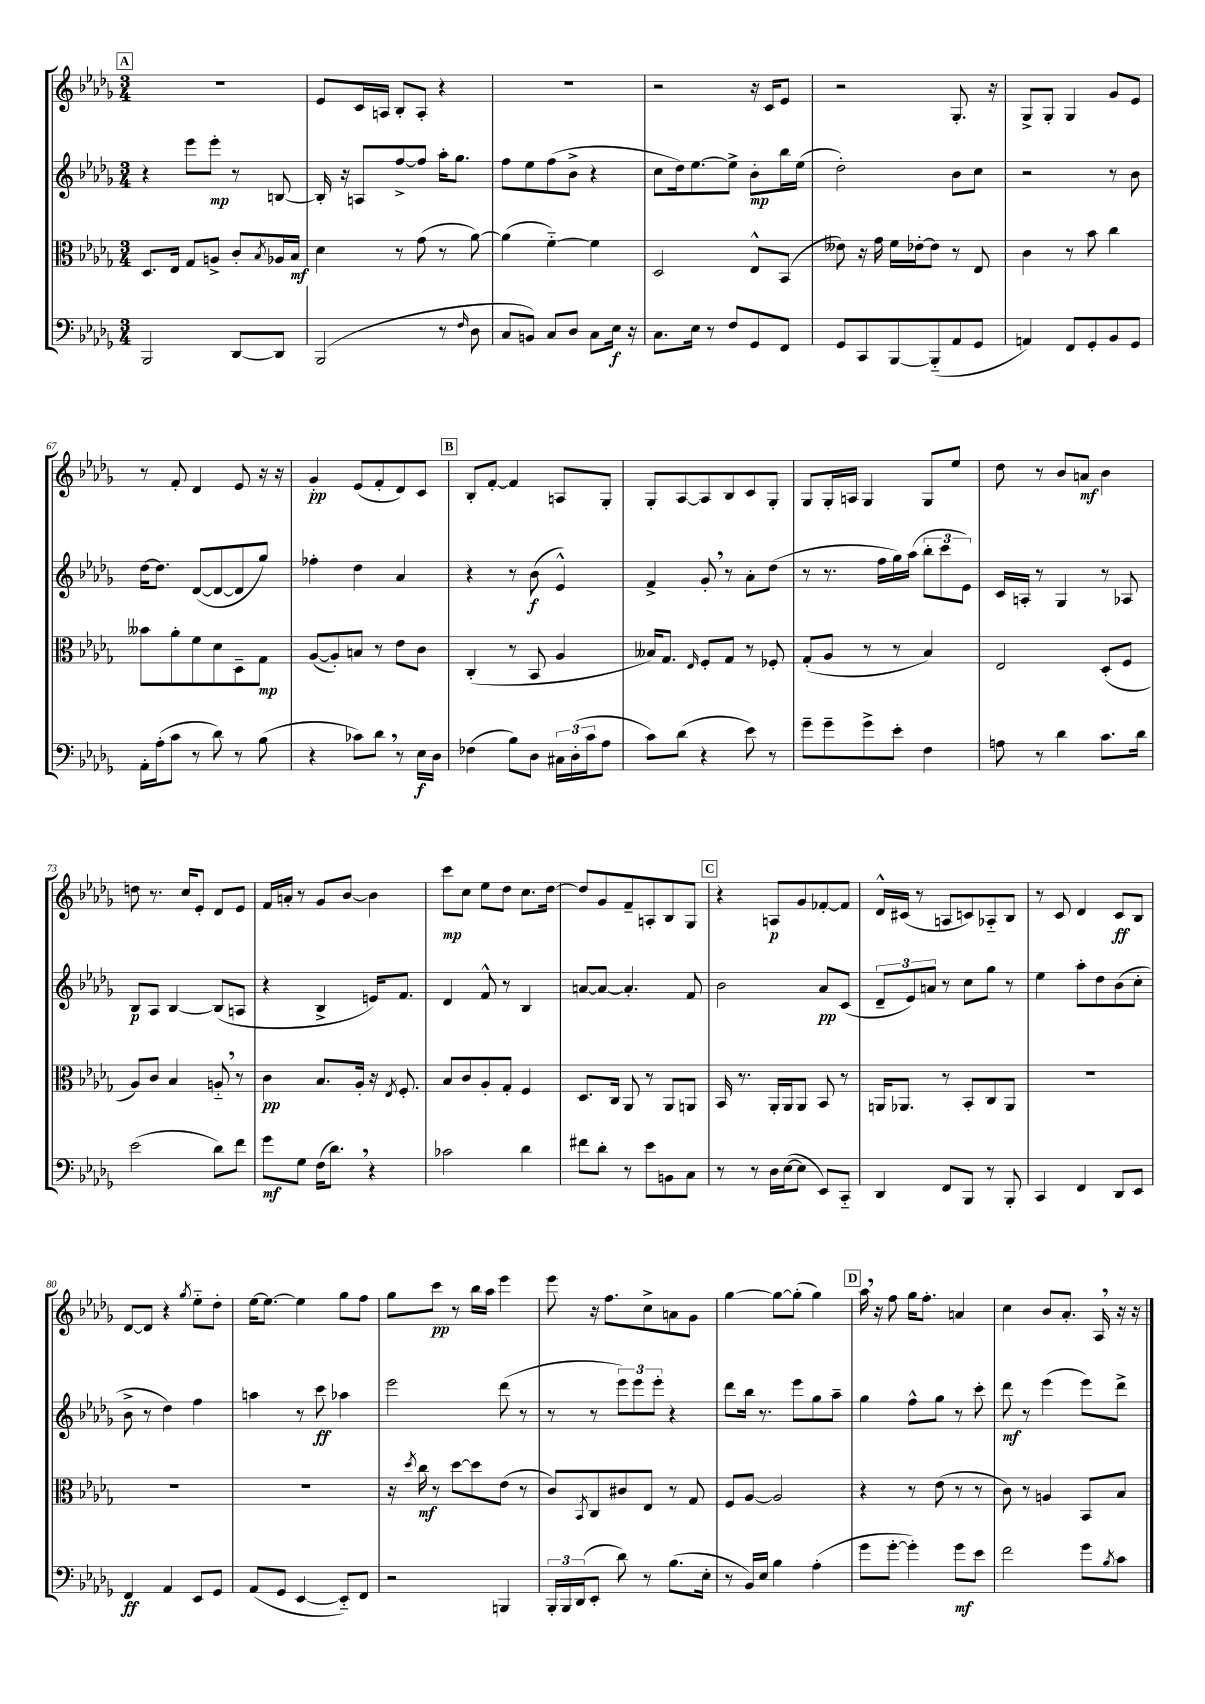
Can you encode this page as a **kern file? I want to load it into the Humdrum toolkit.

**kern	**kern	**kern	**kern
*staff4	*staff3	*staff2	*staff1
*clefF4	*clefC3	*clefG2	*clefG2
*k[b-e-a-d-g-]	*k[b-e-a-d-g-]	*k[b-e-a-d-g-]	*k[b-e-a-d-g-]
*M3/4	*M3/4	*M3/4	*M3/4
2BBB-	8.D-	4r	2.r
.	16E-	.	.
.	8G-	8eee-	.
.	8A^	8eee-'	.
[8DD-	8c'	8r	.
.	8qB-	.	.
8DD-]	16A-	[8B	.
.	16B-	.	.
=	=	=	=
(2BBB-	4d-	16B']	8e-
.	.	16r	.
.	.	8A	16c
.	.	.	16A
.	8r	[8ff^	8B-'
.	(8g-	8ff]	8A'
8r	8r	16aa-'	4r
.	.	8.gg-	.
16qqF	.	.	.
8D-	[8a-)	.	.
=	=	=	=
8C	(4a-]	8ff	2.r
8BB)	.	8ee-	.
8C	[4f'~)	(8ff	.
8D-	.	8b-^	.
8C	4f]	4r	.
16E-	.	.	.
16r	.	.	.
=	=	=	=
8.C	2D-	8cc	2r
.	.	16dd-)	.
16E-	.	[8.ee-	.
8r	.	.	.
8F	.	8ee-^]	.
8GG-	8E-^^	8b-'	16r
.	.	.	16c
8FF	(8BB-	16bb-	8e-
.	.	(16ee-	.
=	=	=	=
8GG-	8e--)	2dd-')	2r
8CC	16r	.	.
.	16g-	.	.
[8BBB-	16f	.	.
.	[16e-'	.	.
(8BBB-'~]	8e-]	.	.
8AA-	8r	8b-	8.G-'
8GG-	8E-	8cc	.
.	.	.	16r
=	=	=	=
4AA)	4c	2r	8G-^
.	.	.	8G-'
8FF	8r	.	4G-
8GG-'	8b-	.	.
8BB-	4cc	8r	8g-
8GG-	.	8b-	8e-
=	=	=	=
16AA-'	8b--	[16dd-	8r
(16A-'	.	8.dd-]	.
8c	8a-'	.	8f'
8r	8f	([8d-	4d-
8d-)	8d-	8d-_	.
8r	8D-~	8d-]	8e-
(8B-	8G-	8gg-)	16r
.	.	.	16r
=	=	=	=
4r	([8A-	4ff-'	4g-'
.	8A-'])	.	.
8c-)	8B	4dd-	(8e-
8d-	8r	.	8f'
8r	8e-	4a-	8d-)
16E-	8c	.	8c
16D-	.	.	.
=	=	=	=
(4F-	(4C'	4r	8B-'
.	.	.	[8f'
8B-)	8r	8r	4f]
8D-	8BB-	(8b-	.
24C#	4A-	4e-^^)	8A
(24D-'	.	.	.
24c	.	.	.
8A-	.	.	8G-'
=	=	=	=
8c)	16B--)	4f^	8G-'
.	8.G-	.	.
(8d-	.	.	[8A-
.	16qqE-	.	.
4r	8F'	8g-'	8A-]
.	8G-	8r	8B-
8e-)	8r	8a-'	8c
8r	8F-'	(8dd-	8G-'
=	=	=	=
8g-~	(8G-'	8r	8G-
8g-~	8A-	8.r	16G-'
.	.	.	16A
8g-^	8r	.	4G-
.	.	16ff	.
8e-'	8r	16gg-)	.
.	.	(16aa-	.
4F	4B-)	12bb-'	8G-
.	.	12ccc	.
.	.	.	8ee-
.	.	12e-)	.
=	=	=	=
8A	2E-	16c	8dd-
.	.	16A'	.
8r	.	8r	8r
4d-	.	4G-	8b-
.	.	.	8a
8.c	(8D-'	8r	4b-
.	8F	8A-	.
16d-	.	.	.
=	=	=	=
(2e-	8A-)	8B-	8dd
.	8c	8A-	8.r
.	4B-	[4B-	.
.	.	.	16cc
.	.	.	8e-'
8d-)	8A'~	(8B-]	8d-
8f	8r	8A	8e-
=	=	=	=
8g-	4c	4r	16f
.	.	.	16a'
8G-	.	.	8r
(16F	8.B-	4B-^	8g-
8.d-)	.	.	.
.	.	.	[8b-
.	16A-'	.	.
4r	16r	16e)	4b-]
.	8qE-	.	.
.	8.F'	8.f	.
=	=	=	=
2c-	8B-	4d-	8ccc
.	8c	.	8cc
.	8A-'	8f^^	8ee-
.	8G-'	8r	8dd-
4d-	4F	4B-	8.cc
.	.	.	[16dd-
=	=	=	=
8f#	8.D-	[8a	8dd-]
8d-'	.	8a_	8g-
.	16C	.	.
8r	8AA-	4.a']	8f~
8e-	8r	.	8A'
8BB	8AA-	.	8B-
8C	8AA	8f	8G-
=	=	=	=
8r	16BB-	2b-	4r
.	8.r	.	.
8r	.	.	.
16D-	16AA-'	.	8A
([16E-	16AA-	.	.
8E-]	8AA-	.	8g-
8EE-)	8BB-	8a-	[8f-'
8CC'~	8r	(8c	8f-]
=	=	=	=
4DD-	16AA	12d-~	16d-^^
.	8.AA-	.	(16c#
.	.	12e-)	.
.	.	.	8r
.	.	12a	.
8FF	8r	8r	8A
8BBB-	8BB-'	8cc	8c)
8r	8C	8gg-	8A-'~
8BBB-'	8AA-	8r	8B-
=	=	=	=
4CC	2.r	4ee-	8r
.	.	.	8c
4FF	.	8aa-'	4d-
.	.	8dd-	.
8DD-	.	(8b-	8c
8EE-	.	8cc'	8B-
=	=	=	=
4FF	2.r	8b-^	[8d-
.	.	8r	8d-]
4AA-	.	4dd-)	4r
.	.	.	8qgg-
8EE-	.	4ff	8ee-'~
8GG-	.	.	8dd-'
=	=	=	=
(8AA-	2.r	4aa	[16ee-
.	.	.	8.ee-_
8GG-	.	.	.
[4EE-	.	8r	4ee-]
.	.	8ccc	.
8EE-'~])	.	4aa-	8gg-
8FF	.	.	8ff
=	=	=	=
2r	16r	2eee-	8gg-
.	8qdd-	.	.
.	16cc	.	.
.	8r	.	8ccc
.	[8dd-	.	8r
.	8dd-]	.	16bb-
.	.	.	16aa-
4BBB	(8e-	(8ddd-	4eee-
.	8r	8r	.
=	=	=	=
24BBB-'	8c)	8r	8eee-
24BBB-	.	.	.
(24DD-	.	.	.
.	8qBB-	.	.
8EE-'	8C	8r	16r
.	.	.	8.ff
8d-)	8c#	12eee-)	.
.	.	12eee-	.
8r	8E-	.	8cc^
.	.	12eee-'	.
(8.B-	8r	4r	8a
.	8G-	.	8g-
16E-'	.	.	.
=	=	=	=
8r	8F	8ddd-	[4gg-
16BB-)	[8A-	16bb-	.
16E-	.	8.r	.
4B-	2A-]	.	8gg-_
.	.	8eee-	(8gg-']
(4A-'	.	8gg-	4gg-)
.	.	8aa-~	.
=	=	=	=
8g-	4r	4gg-	16aa-
.	.	.	16r
[8g-'	.	.	8ff
4g-'])	8r	8ff^^	16gg-
.	.	.	8.ff'
.	(8e-	8gg-	.
8g-	8r	8r	4a
8e-	8r	8ccc'	.
=	=	=	=
2f	8c)	8ddd-	4cc
.	8r	8r	.
.	4A	(4eee-	8b-
.	.	.	8.a-'
8g-	8BB-	8eee-)	.
.	.	.	16A-
8qB-	.	.	.
8c	8B-	8ddd-^	16r
.	.	.	16r
==	==	==	==
*-	*-	*-	*-
